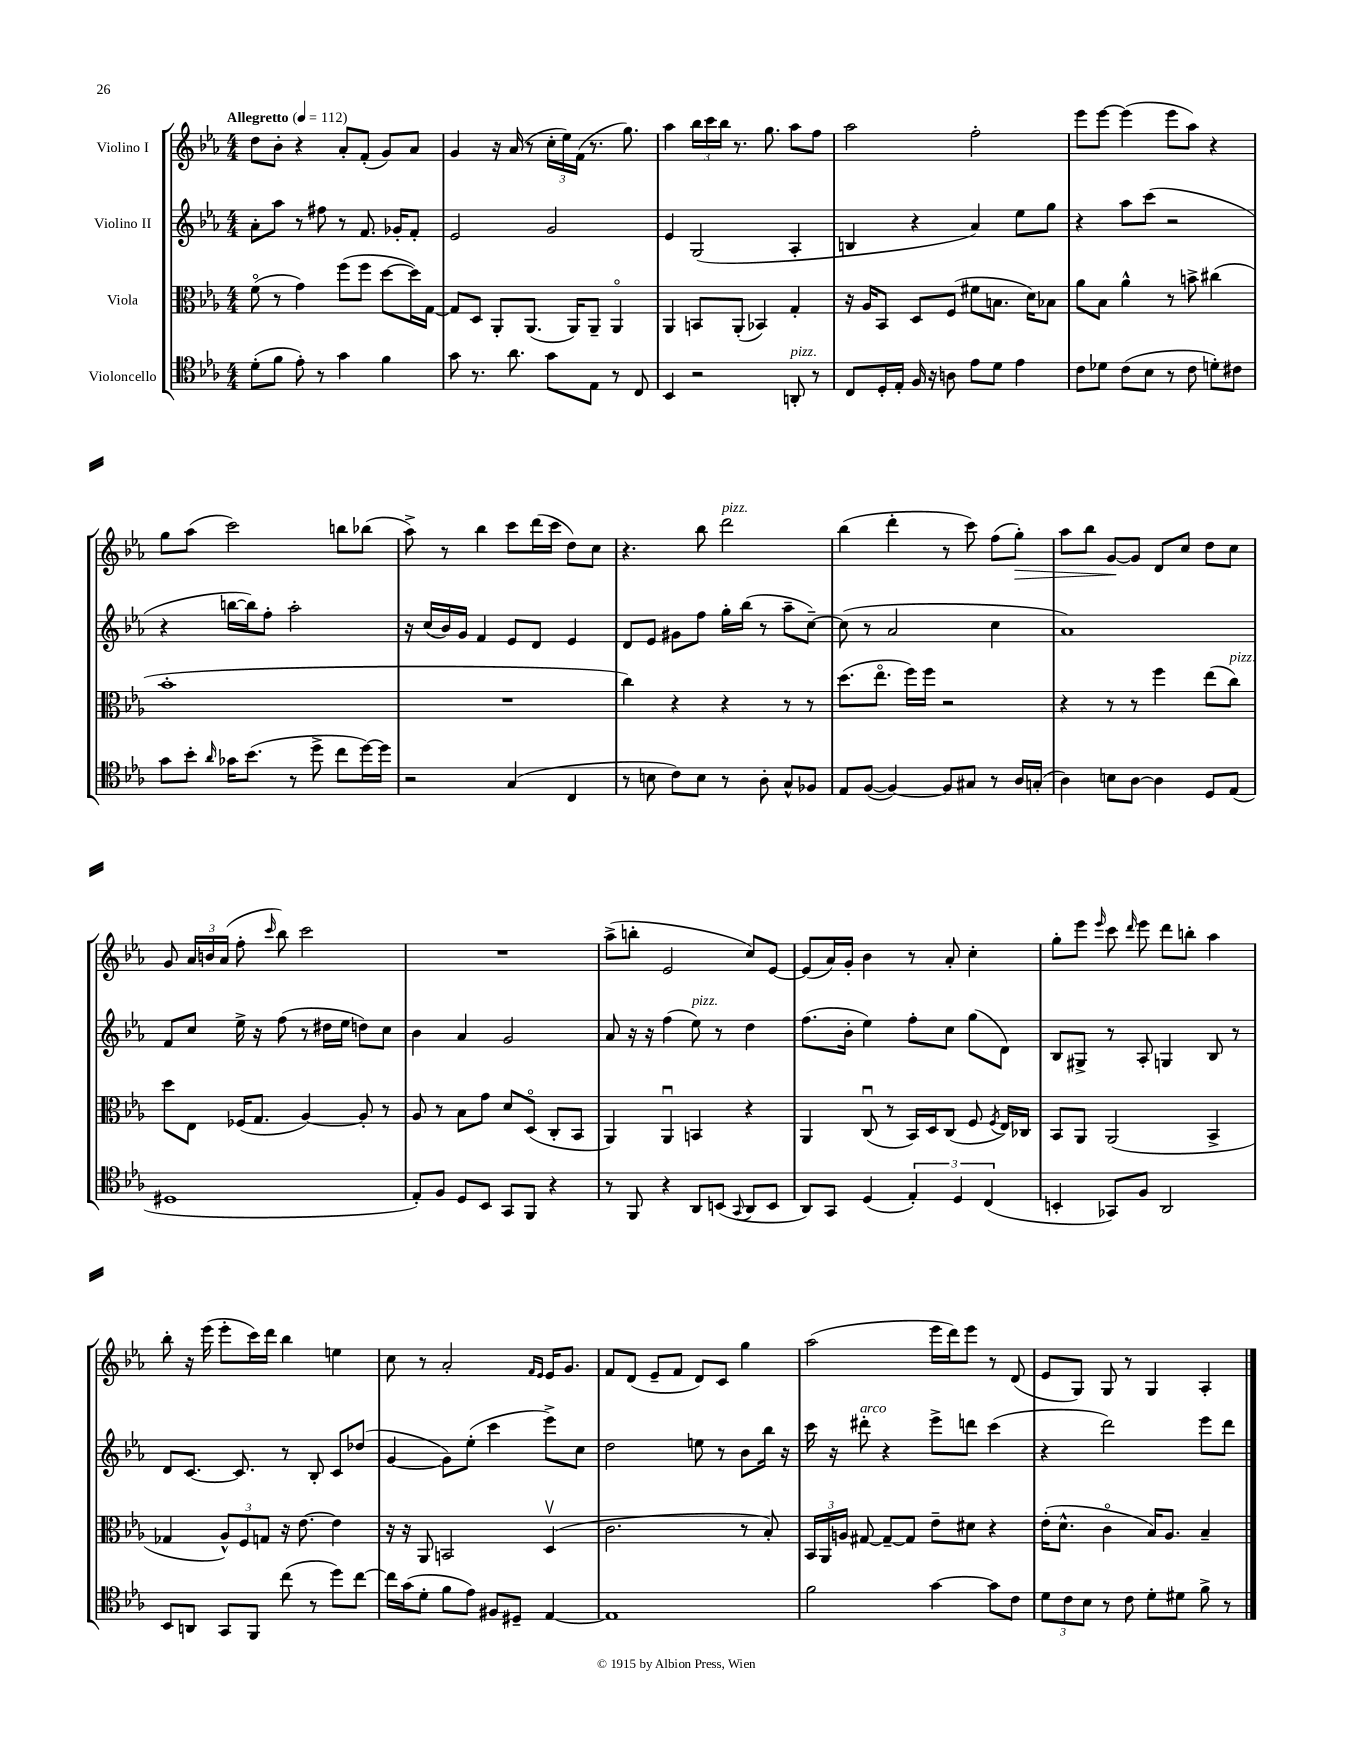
<<
\new StaffGroup <<
\new Staff = "s0" \with { instrumentName = "Violino I" } {
    \clef treble \key ees \major \numericTimeSignature \time 4/4 \tempo "Allegretto" 4 = 112
    \autoBeamOff d''8[ bes'8]-. r4 aes'8[-. f'8]-.( g'8[) aes'8] |
    g'4 r16 aes'16( r8 \tuplet 3/2 { c''16[-. ees''16) f'16]( } r8. g''8.) |
    aes''4 \tuplet 3/2 { bes''16[ c'''16 bes''16] } r8. g''8. aes''8[ f''8] |
    aes''2 f''2-. |
    ees'''8[ ees'''8]~ ees'''4( ees'''8[ aes''8]) r4 |
    g''8[ aes''8]( c'''2) b''8[ bes''8]( |
    aes''8->) r8 bes''4 c'''8[ d'''16( c'''16] d''8[) c''8] |
    r4. bes''8 d'''2^\markup { \italic "pizz." } |
    bes''4( d'''4-. r8 c'''8) f''8[( g''8]-.\>) |
    aes''8[ bes''8] g'8[~\! g'8] d'8[ c''8] d''8[ c''8] |
    g'8 \tuplet 3/2 { aes'16[ b'16 aes'16]( } f''8-. \grace { c'''16 } bes''8) c'''2 |
    R1 |
    aes''8[->( b''8]-. ees'2 c''8[) ees'8]~ |
    ees'8[( aes'16) g'16]-. bes'4 r8 aes'8-. c''4-. |
    g''8[-. ees'''8] \grace { ees'''16 } c'''8 \grace { d'''16 } ees'''8 d'''8[ b''8]-. aes''4 |
    bes''8-. r16 ees'''16( ees'''8[-. c'''16) d'''16] bes''4 e''4 |
    c''8 r8 aes'2-. \grace { f'16[ ees'16] } ees'16[ g'8.] |
    f'8[ d'8]( ees'8[-- f'8] d'8[) c'8] g''4 |
    aes''2( ees'''16[ d'''16) ees'''8] r8 d'8( |
    ees'8[ g8]) g8 r8 g4 aes4-. \bar "|." |
}
\new Staff = "s1" \with { instrumentName = "Violino II" } {
    \clef treble \key ees \major \numericTimeSignature \time 4/4
    \autoBeamOff aes'8[-. aes''8] r8 fis''8 r8 f'8. ges'16[-. f'8]-. |
    ees'2 g'2 |
    ees'4 g2( aes4-. |
    b4 r4 aes'4) ees''8[ g''8] |
    r4 aes''8[ c'''8]( r2 |
    r4 b''16[~ b''16) f''8]-. aes''2-. |
    r16 c''16[( bes'16) g'16] f'4 ees'8[ d'8] ees'4 |
    d'8[ ees'8] gis'8[ f''8] g''16[-. bes''16]( r8 aes''8[-- c''8]~--) |
    c''8( r8 aes'2 c''4 |
    aes'1) |
    f'8[ c''8] ees''16-> r16 f''8( r8 dis''16[ ees''16] d''8[) c''8] |
    bes'4 aes'4 g'2 |
    aes'8 r16 r16 f''4( ees''8^\markup { \italic "pizz." }) r8 d''4 |
    f''8.[( bes'16]-. ees''4) f''8[-. c''8] g''8[( d'8]) |
    bes8[ gis8]-> r8 aes8-. g4 bes8 r8 |
    d'8[ c'8.]~ c'8. r8 bes8-. c'8[ des''8]( |
    g'4~ g'8[) ees''8]-.( c'''4 ees'''8[->) c''8] |
    d''2 e''8 r8 bes'8[ bes''16] r16 |
    c'''16 r16 dis'''8-.^\markup { \italic "arco" } r4 ees'''8[-> d'''8] c'''4( |
    r4 d'''2) ees'''8[ d'''8] \bar "|." |
}
\new Staff = "s2" \with { instrumentName = "Viola" } {
    \clef alto \key ees \major \numericTimeSignature \time 4/4
    \autoBeamOff f'8\flageolet( r8 g'4) f''8[( f''8] d''8[~ d''16) g16]~ |
    g8[ d8] aes,8[-. aes,8.]( aes,16[) aes,8]-- aes,4\flageolet |
    aes,4 b,8[ aes,8]-.( bes,4) g4-. |
    r16 aes16[ bes,8] d8[ f8]( fis'8[ b8.] d'16[) bes8] |
    aes'8[ bes8] aes'4-^ r8 b'8-> cis''4( |
    bes'1-. |
    R1 |
    c''4) r4 r4 r8 r8 |
    d''8.[( ees''8.]\flageolet f''16[) f''16] r2 |
    r4 r8 r8 f''4 ees''8[( c''8]^\markup { \italic "pizz." }) |
    d''8[ ees8] fes16[( g8.] aes4~) aes8-. r8 |
    aes8 r8 bes8[ g'8] d'8[ d8]\flageolet( c8[-. bes,8] |
    aes,4) aes,4\downbow b,4 r4 |
    aes,4 c8\downbow( r8 bes,16[) d16 c8]( f8 \acciaccatura { f8 } ees16[) ces16] |
    bes,8[ aes,8] aes,2( bes,4-> |
    ges4 \tuplet 3/2 { aes8[-^) f8 g8] } r16 ees'8.~ ees'4 |
    r16 r16 aes,8 b,2 d4\upbow( |
    c'2. r8 bes8-.) |
    \tuplet 3/2 { bes,16[ aes,16 a16] } gis8~ gis8[~-- gis8] ees'8[-- dis'8] r4 |
    ees'16[-.( d'8.]-^ c'4\flageolet bes16[) aes8.] bes4-- \bar "|." |
}
\new Staff = "s3" \with { instrumentName = "Violoncello" } {
    \clef tenor \key ees \major \numericTimeSignature \time 4/4
    \autoBeamOff d'8[-.( f'8] ees'8-.) r8 g'4 f'4 |
    g'8 r8. aes'8. g'8[ ees8] r8 c8 |
    bes,4 r2 a,8-.^\markup { \italic "pizz." } r8 |
    c8[ d16-. ees16]-. f16 r16 a8 ees'8[ d'8] ees'4 |
    c'8[ des'8] c'8[( bes8] r8 c'8 d'8[-.) cis'8] |
    g'8[ bes'8]-. \grace { aes'16 } ges'16[ bes'8.]( r8 d''8-> c''8[ d''16~) d''16] |
    r2 g4( c4 |
    r8 b8 c'8[) b8] r8 aes8-. g8[-^ fes8] |
    ees8[ f8]~( f4~) f8[ gis8] r8 aes16[ g16]-.( |
    aes4) b8[ aes8]~ aes4 d8[ ees8]( |
    dis1 |
    ees8[-.) f8] d8[ bes,8] g,8[ f,8] r4 |
    r8 f,8 r4 aes,8[ b,8]( \appoggiatura { g,8 } aes,8[ b,8] |
    aes,8[) g,8] d4( \tuplet 3/2 { ees4-.) d4 c4( } |
    b,4-. ges,8[) f8] aes,2 |
    bes,8[ a,8] g,8[ f,8] c''8( r8 d''8[) c''8]~ |
    c''16[ g'16( d'8]-. f'8[ ees'8]) fis8[ dis8]-- ees4~ |
    ees1 |
    f'2 g'4~ g'8[ c'8] |
    \tuplet 3/2 { d'8[ c'8 bes8] } r8 c'8 d'8[-. dis'8] f'8-> r8 \bar "|." |
}
>>
>>
\layout { \context { \Score \remove "Bar_number_engraver" } }
